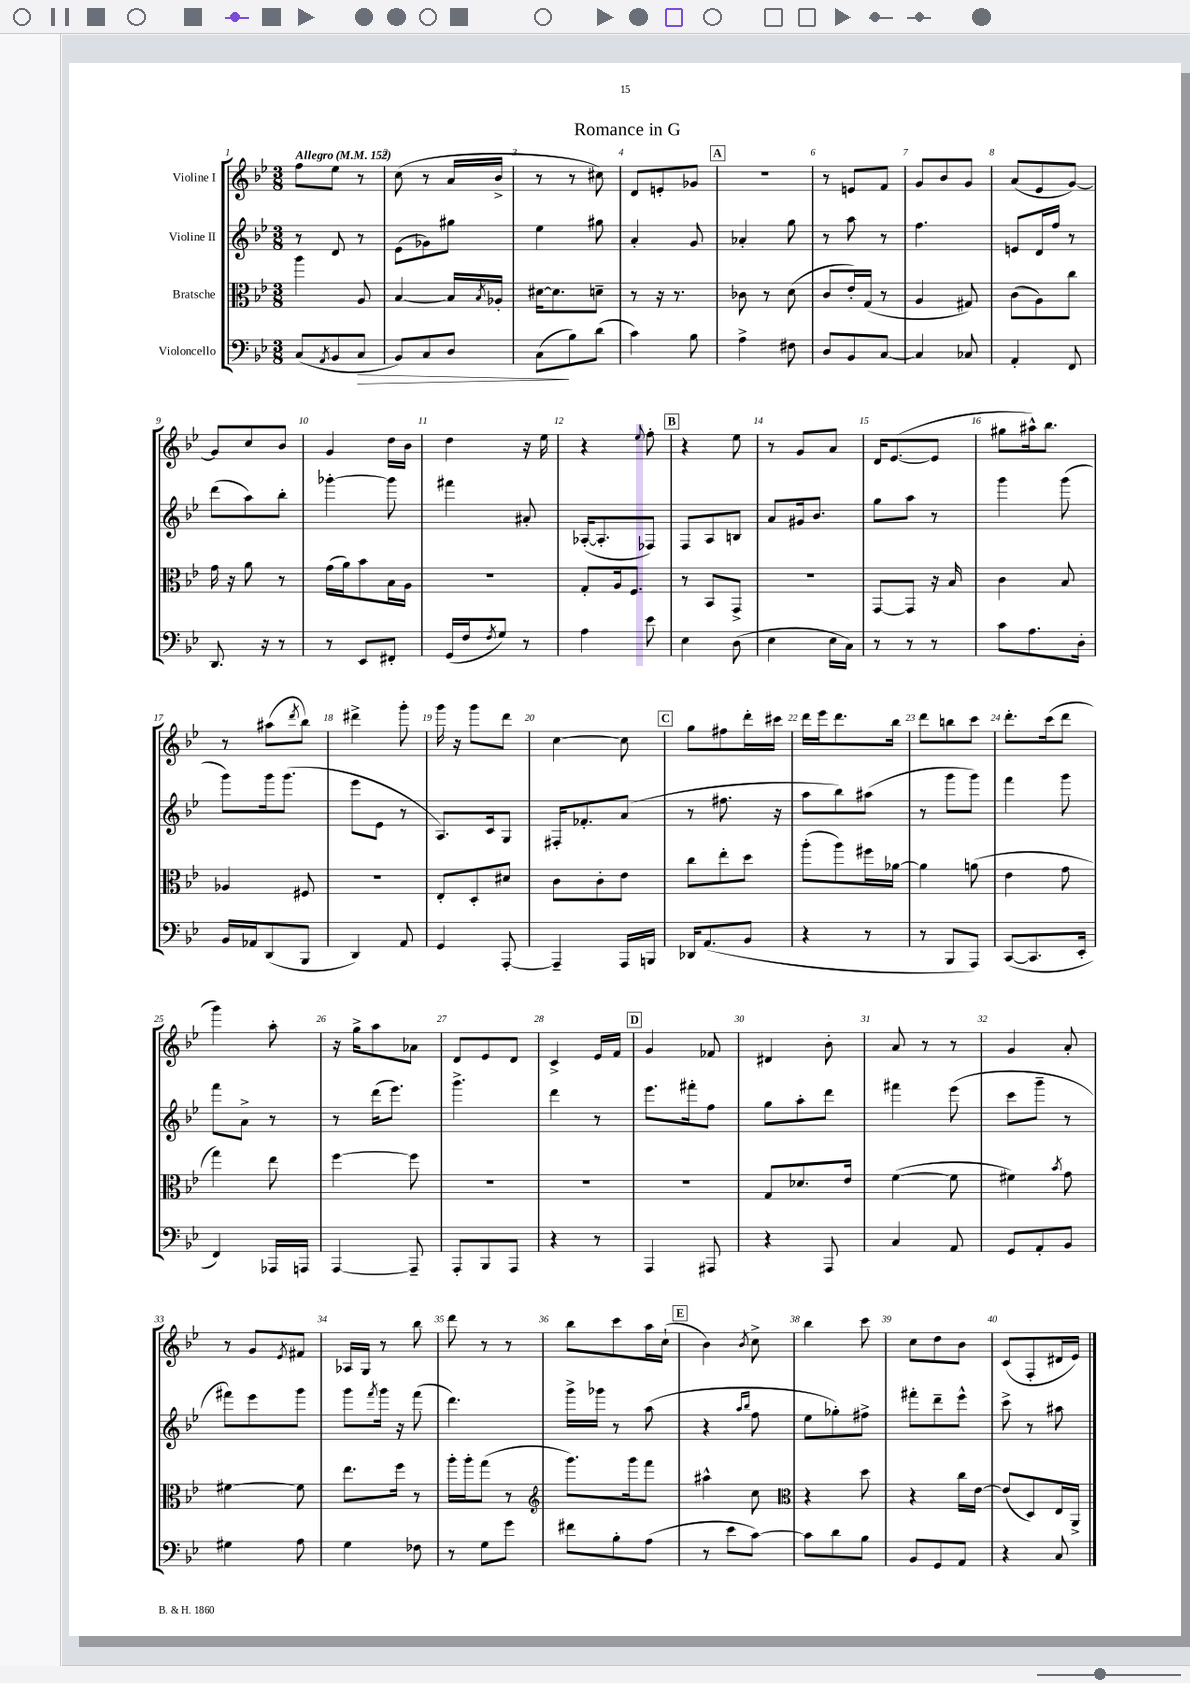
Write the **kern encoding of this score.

**kern	**kern	**kern	**kern
*staff4	*staff3	*staff2	*staff1
*clefF4	*clefC3	*clefG2	*clefG2
*k[b-e-]	*k[b-e-]	*k[b-e-]	*k[b-e-]
*M3/8	*M3/8	*M3/8	*M3/8
*MM152	*MM152	*MM152	*MM152
(8C	4aa	8r	8ff
8qAA	.	.	.
8BB-	.	8d	8ee-
8C	8A	8r	8r
=	=	=	=
8BB-)	[4B-	(8e-	(8cc
8C	.	8g-)	8r
8D	16B-]	8gg#	16a
.	8qB-	.	.
.	16A-'	.	16b-^
=	=	=	=
(8C	[16d#	4ee-	8r
.	8.d#]	.	.
8B-)	.	.	8r
(8d	8d~	8gg#	8cc#)
=	=	=	=
4c)	8r	4a'	8d
.	16r	.	8e'
.	8.r	.	.
8B-	.	8g	8g-
=	=	=	=
4A^	8c-	4a-'	4.r
.	8r	.	.
8F#	(8d	8gg	.
=	=	=	=
8D	8c	8r	8r
8BB-	16e-')	8aa	8e
.	(16G	.	.
[8C	8r	8r	8f
=	=	=	=
4C]	4A	4.ff	8g
.	.	.	8b-
8C-	8G#)	.	8g
=	=	=	=
4AA'	(8c	8e	(8a
.	8A)	16d	8e-
.	.	16ff	.
8FF	8cc	8r	[8g)
=	=	=	=
8.DD	16g	(8ddd	8g]
.	16r	.	.
.	8a	8aa)	8cc
16r	.	.	.
8r	8r	8bb-'	8b-
=	=	=	=
8r	(16g	[4ggg-'	4g
.	16a)	.	.
8EE-	8b-	.	.
8FF#'	16B-	8ggg-]	16dd
.	16A	.	16b-
=	=	=	=
(16GG	4.r	4fff#	4dd
16F	.	.	.
8qF	.	.	.
8G)	.	.	.
8r	.	8a#'	16r
.	.	.	16ee-
=	=	=	=
4A	8G'	([16A-'	4r
.	.	8.A-']	.
.	16A	.	.
.	8.F	.	.
.	.	.	8qqee-
8e-	.	8F-)	8ff'
=	=	=	=
4E-	8r	8F	4r
.	8BB-	8A	.
(8D	8GG^	8B	8ee-
=	=	=	=
4E-	4.r	8a	8r
.	.	16g#	8g
.	.	8.b-	.
16E-	.	.	8a
16C)	.	.	.
=	=	=	=
8r	[8GG	8gg	16d
.	.	.	([8.e-
8r	8GG]	8aa	.
8r	16r	8r	8e-]
.	16B-	.	.
=	=	=	=
8c	4c	4ggg	8gg#
8.A	.	.	16aa#^^)
.	.	.	8.bb-
.	8B-	(8ggg	.
16D'	.	.	.
=	=	=	=
16BB-	4A-	8ggg)	8r
16AA-	.	.	.
(8DD	.	16ggg	(8aa#
.	.	(8.ggg	.
.	.	.	8qddd
8BBB-	8F#	.	8bb-)
=	=	=	=
4DD)	4.r	8eee-	4ddd#^
.	.	8e-	.
8AA	.	8r	8ggg'
=	=	=	=
4GG	8E-'	8.A)	16ggg
.	.	.	16r
.	8D'	.	8ggg
.	.	16c	.
[8AAA'	8d#	8G	8ddd
=	=	=	=
4AAA~]	8c	16F#'	[4cc
.	.	8.f-'	.
.	8c'	.	.
16AAA	8e-	(8a	8cc]
16BBB	.	.	.
=	=	=	=
16DD-	8cc	8r	8gg
(8.AA	.	.	.
.	8ee-'	8.ff#	8ff#
8BB-	8dd	.	16ddd'
.	.	16r	16ccc#
=	=	=	=
4r	(8aa'	8aa	16ddd
.	.	.	16eee-
.	8aa)	8bb-)	8.ddd
8r	16ff#	(8aa#	.
.	[16a-	.	16bb-
=	=	=	=
8r	4a-]	8r	8ddd
8BBB-	.	8ggg	8bb
8AAA)	(8a	8ggg)	8ccc
=	=	=	=
([8CC	4e-	4fff	8.ddd'
8.CC]	.	.	.
.	.	.	(16ccc
.	8g	8ggg	8ddd
16EE-'	.	.	.
=	=	=	=
4FF)	4gg)	8fff	4ggg)
.	.	8a^	.
16AAA-	8ee-	8r	8aa'
16AAA	.	.	.
=	=	=	=
[4AAA	[4ff	8r	16r
.	.	.	16gg^
.	.	(16ddd	8aa
.	.	8.eee-)	.
8AAA~]	8ff]	.	8a-
=	=	=	=
8AAA'	4.r	4.ggg^	8d
8BBB-	.	.	8e-
8AAA	.	.	8d
=	=	=	=
4r	4.r	4ddd	4c^
8r	.	8r	16e-
.	.	.	16f
=	=	=	=
4AAA	4.r	8.eee-	4g
.	.	16fff#'	.
8AAA#	.	8ff	8f-
=	=	=	=
4r	8G	8gg	4d#
.	8.d-	8aa'	.
8AAA	.	8ddd	8b-'
.	16e-	.	.
=	=	=	=
4C	([4f	4fff#	8a
.	.	.	8r
8AA	8f]	(8eee-	8r
=	=	=	=
8GG	4f#)	8ccc	4g
8AA'	.	8ggg~	.
.	8qb-	.	.
8BB-	8g	8r	8a'
=	=	=	=
4G#	[4f#	8fff#)	8r
.	.	8eee-	8g
.	.	.	8qe-
8A	8f#]	8ggg	8f#
=	=	=	=
4G	8.ee-	8ggg	16A-
.	.	.	16G
.	.	8qfff	.
.	.	16ggg	8r
.	16ff	16r	.
8F-	8r	(8fff	8bb-
=	=	=	=
8r	16aa'	4.ddd)	8ddd
.	16aa'	.	.
8G	(8gg	.	8r
8g	8r	.	8r
=	=	=	=
*	*clefG2	*	*
8f#	8.ggg)	16ggg^	8bb-
.	.	16ggg-	.
8B-'	.	8r	8ccc
.	16ggg	.	.
(8A	8fff	(8aa	16aa
.	.	.	(16cc`
=	=	=	=
8r	4aa#^^	4r	4b-)
8e-	.	.	.
.	.	16qqaa	.
.	.	16qqbb-	8qb-
[8c)	8cc	8ff	8cc^
=	=	=	=
*	*clefC3	*	*
8c]	4r	8ee-	4bb-
8d	.	8gg-')	.
8B-	8dd	8ff#^	8ccc
=	=	=	=
8BB-	4r	8fff#'	8cc
8GG	.	8ddd~	8dd
8AA	16cc	8eee-^^	8b-
.	[16e-	.	.
=	=	=	=
4r	(8e-]	8ccc^	(8c
.	8D)	8r	8F'
8C	16E-	8aa#	16d#
.	16AA^	.	16e-)
==	==	==	==
*-	*-	*-	*-
